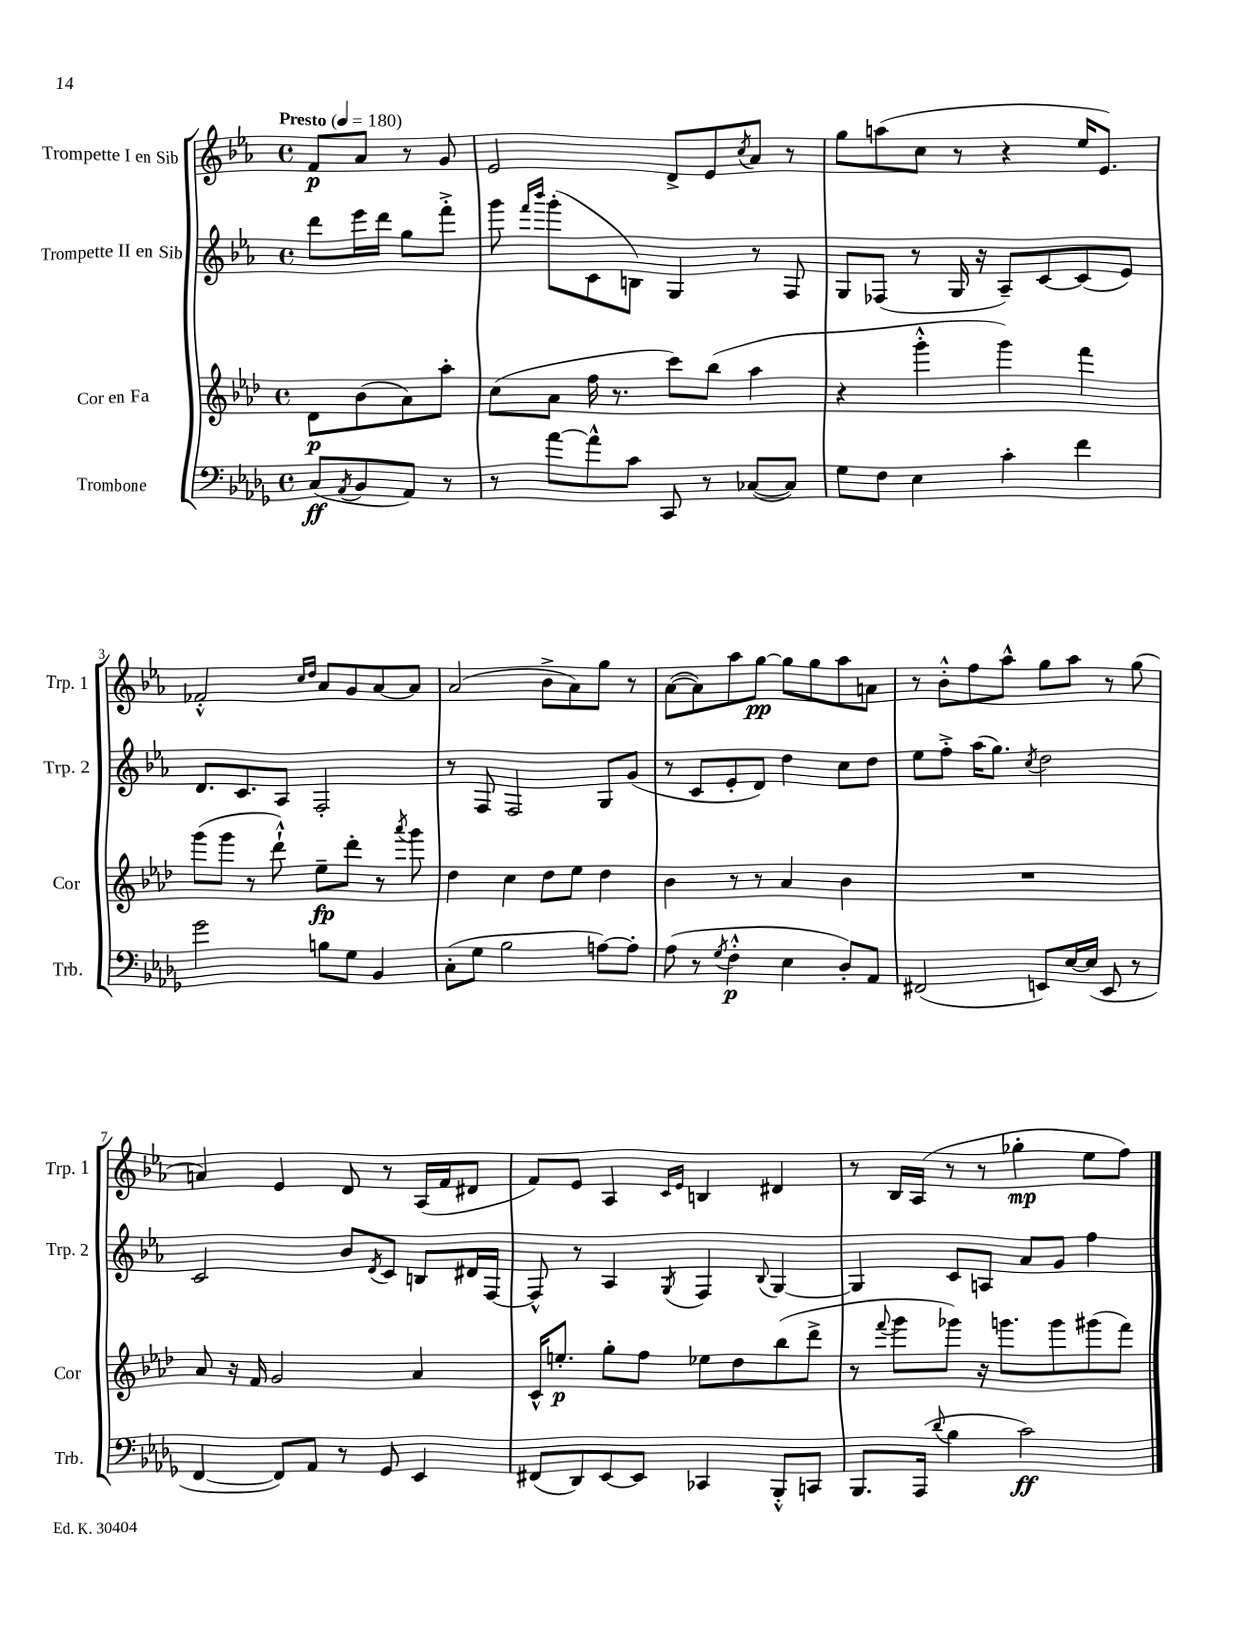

**kern	**kern	**kern	**kern
*staff4	*staff3	*staff2	*staff1
*clefF4	*clefG2	*clefG2	*clefG2
*k[b-e-a-d-g-]	*k[b-e-a-d-]	*k[b-e-a-]	*k[b-e-a-]
*M4/4	*M4/4	*M4/4	*M4/4
*met(c)	*met(c)	*met(c)	*met(c)
*MM180	*MM180	*MM180	*MM180
(8C	8d-	8ddd	8f
8qAA-	.	.	.
8BB-	(8b-	16eee-	8a-
.	.	16ddd	.
8AA-)	8a-)	8gg	8r
8r	8aa-'	8fff'^	8g
=	=	=	=
8r	(8cc	8ggg	2e-
.	.	16qqfff	.
.	.	16qqbbb-	.
[8a-	8a-	(8ggg'	.
8a-^^]	16ff	8c	.
.	8.r	.	.
8c	.	8B)	.
8CC	8ccc)	4G	8d^
8r	(8bb-	.	8e-
.	.	.	8qcc
([8C-	4aa-	8r	8a-
8C-])	.	8F	8r
=	=	=	=
8G-	4r	8G	8gg
8F	.	(8F-	(8aa
4E-	4ggg'^^	8r	8cc
.	.	16G	8r
.	.	16r	.
4c'	4ggg)	8A-~)	4r
.	.	[8c	.
4f	4fff	(8c]	16ee-
.	.	.	8.e-)
.	.	8e-)	.
=	=	=	=
2g-	(8ggg	8.d	2f-'^^
.	8ggg	.	.
.	.	8.c	.
.	8r	.	.
.	8ddd-`^^)	8A-	.
.	.	.	16qqcc
.	.	.	16qqdd
8B	8ee-~	2F'	8a-
8G-	8ddd-'	.	8g
4BB-	8r	.	[8a-
.	8qaaa-	.	.
.	8ggg	.	8a-]
=	=	=	=
(8C'	4dd-	8r	(2a-
8G-	.	8F	.
2B-	4cc	2F	.
.	8dd-	.	8b-^
.	8ee-	.	8a-)
[8A)	4dd-	8G	8gg
8A']	.	(8g	8r
=	=	=	=
(8A-	4b-	8r	([8a-
8r	.	8c	8a-])
8qG-	.	.	.
4F'^^	8r	8e-'	8aa-
.	8r	8d)	[8gg
4E-	4a-	4dd	8gg]
.	.	.	8gg
8D-')	4b-	8cc	8aa-
8AA-	.	8dd	8a
=	=	=	=
(2FF#	1r	8ee-	8r
.	.	8ff'^	8b-'^^
.	.	(16aa-	8ff
.	.	8.gg)	.
.	.	.	8aa-^^
.	.	8qcc	.
8EE)	.	2dd	8gg
[16E-	.	.	8aa-
(16E-]	.	.	.
8EE	.	.	8r
8r	.	.	(8gg
=	=	=	=
[4FF	8a-	2c	4a)
.	16r	.	.
.	16f	.	.
8FF])	2g	.	4e-
8AA-	.	.	.
8r	.	8b-	8d
.	.	8qd	.
8GG-	.	8c	8r
4EE-	4a-	8B	(16A-
.	.	.	16f
.	.	16d#	8d#
.	.	[16F	.
=	=	=	=
(8FF#	16c^^	8F^^]	8f)
.	8.ee'	.	.
8DD-)	.	8r	8e-
[8EE-	8gg'	4A-	4A-
8EE-]	8ff	.	.
.	.	.	16qqc
.	.	8qG	16qqe-
4CC-	8ee-	4F	4B
.	8dd-	.	.
.	.	8qqB-	.
8BBB-'^^	(8bb-	[4G	4d#
8CC	8ddd-^	.	.
=	=	=	=
8.BBB-	8r	4G]	8r
.	8qqfff	.	.
.	8ggg	.	16B-
(16AAA-	.	.	(16A-
8qqd-	.	.	.
4B-	8ggg-)	8c	8r
.	16r	8A	8r
.	8.ggg	.	.
2c)	.	8a-	4gg-'
.	8ggg	8g	.
.	(8ggg#	4ff	8ee-
.	8fff)	.	8ff)
==	==	==	==
*-	*-	*-	*-
